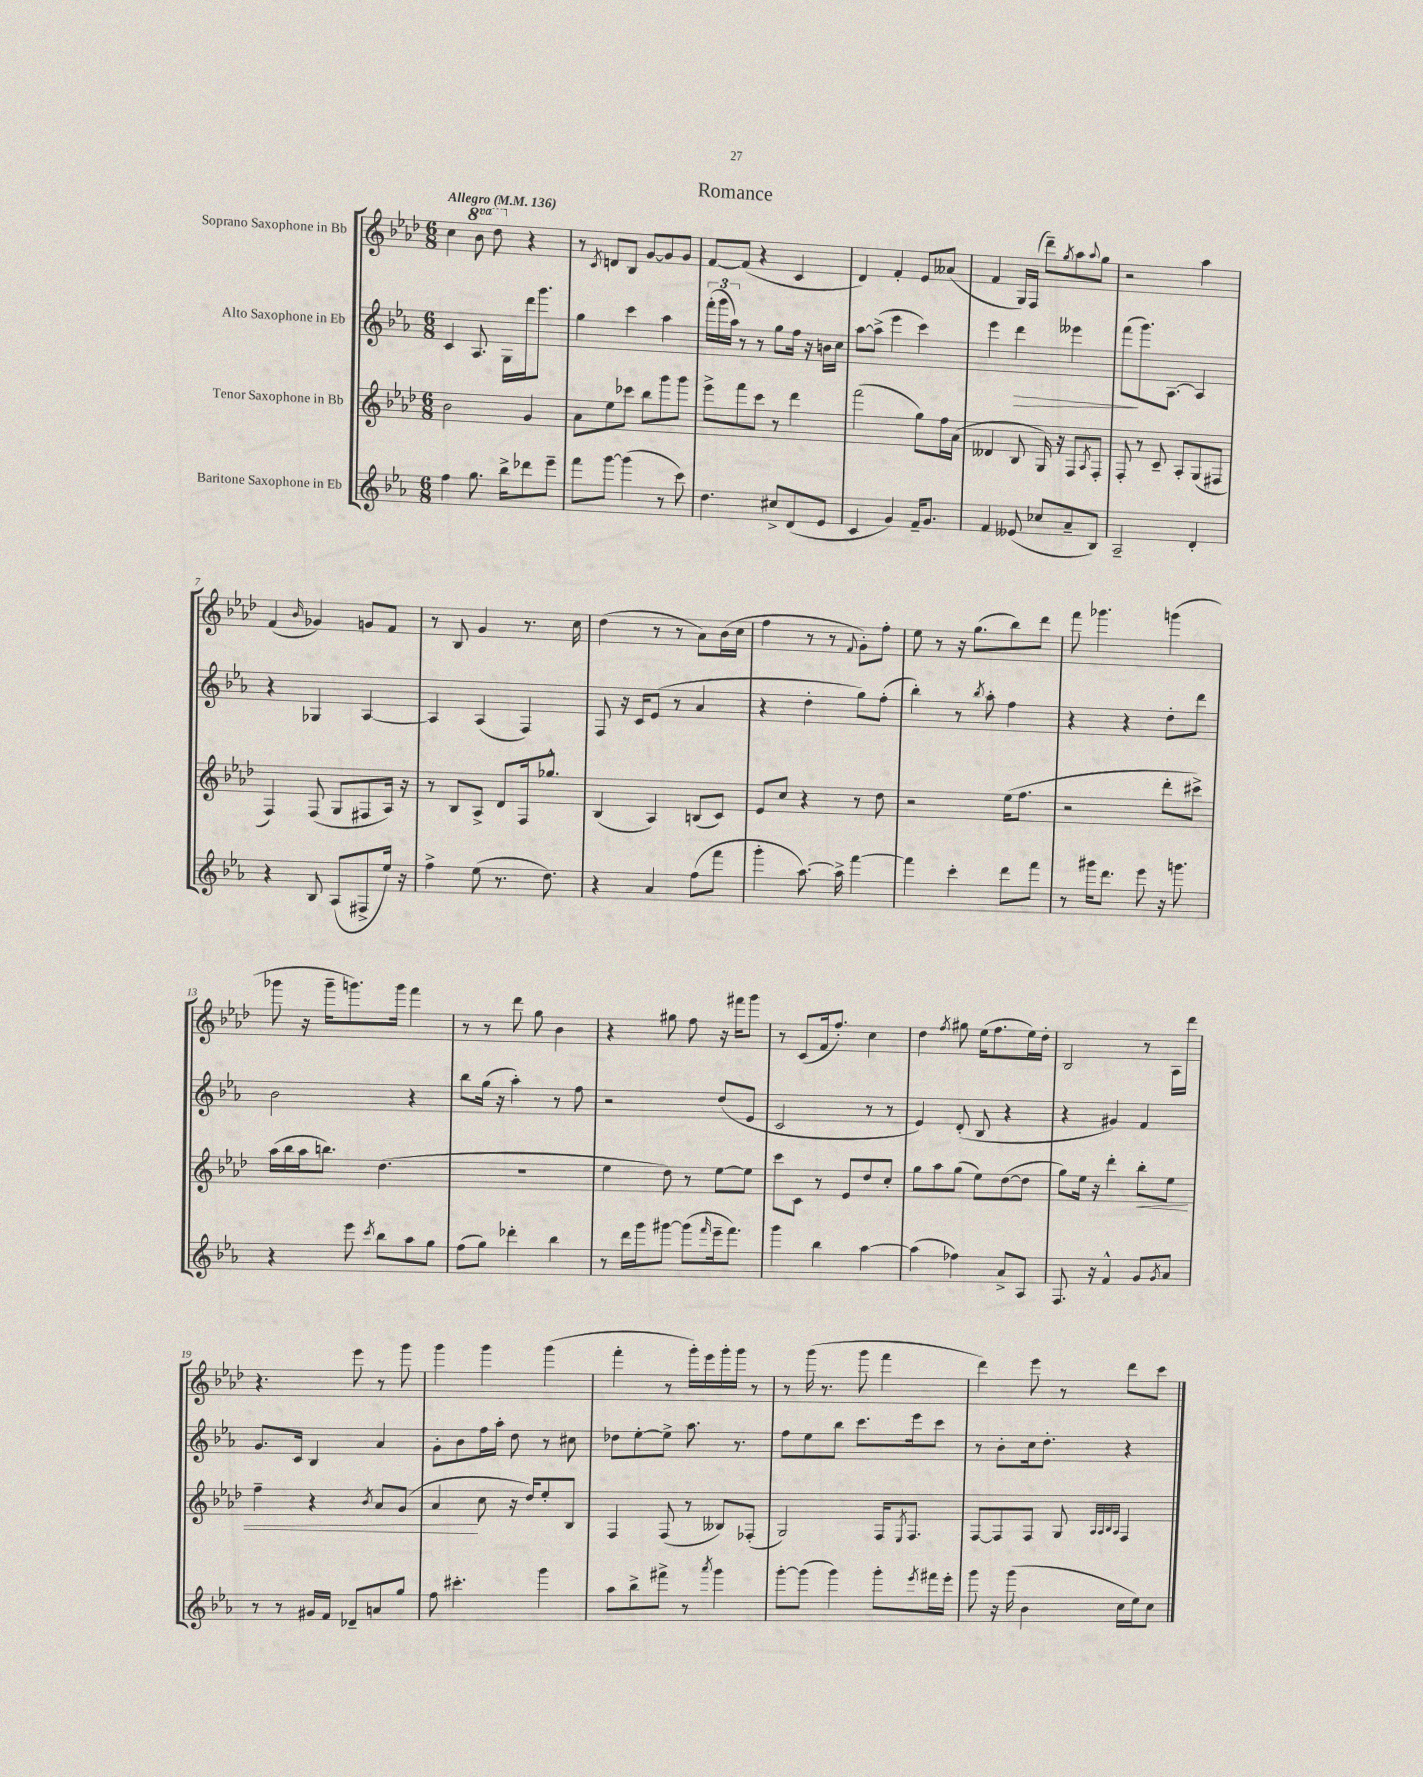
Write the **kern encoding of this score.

**kern	**kern	**dynam	**kern	**dynam	**kern
*part4	*part3	*part3	*part2	*part2	*part1
*staff4	*staff3	*staff3	*staff2	*staff2	*staff1
*I"Baritone Saxophone in Eb	*I"Tenor Saxophone in Bb	*	*I"Alto Saxophone in Eb	*	*I"Soprano Saxophone in Bb
*clefG2	*clefG2	*	*clefG2	*	*clefG2
*k[b-e-a-]	*k[b-e-a-d-]	*	*k[b-e-a-]	*	*k[b-e-a-d-]
*M6/8	*M6/8	*	*M6/8	*	*M6/8
*MM136	*MM136	*	*MM136	*	*MM136
=1	=1	=1	=1	=1	=1
!	!	!	!	!	!LO:TX:a:B:t=Allegro
4ff\	2b-\	.	4c/	.	4cc\
*	*	*	*	*	*8va
8.gg\	.	.	8.A-/	.	8bb-\
.	.	.	.	.	8ddd-\
16bb-^\KL	.	.	16G\LL	.	.
*	*	*	*	*	*X8va
8ddd-X\	4g/	.	16ddd\J	.	4r
.	.	.	8.ggg\J	.	.
8eee-~\J	.	.	.	.	.
=2	=2	=2	=2	=2	=2
8fff\L	8a-\L	.	4gg\	.	8r
.	.	.	.	.	8qc/
[8ggg\J	8ee-\	.	.	.	8dn/L
(4ggg\]	8ccc-X\J	.	4ccc\	.	8B-/J
.	8bb-\L	.	.	.	[8g/L
8r	8ggg\	.	4aa-\	.	8g/]
8ccc\)	8ggg\J	.	.	.	8g/J
=3	=3	=3	=3	=3	=3
4.dd\	8eee-^\L	.	(24fff'\LL	.	[8f/L
.	.	.	24ggg\	.	.
.	.	.	24aa-\JJ)	.	.
.	8fff\	.	8r	.	(8f/J]
.	8ccc\J	.	8r	.	4r
8cc#X^/L	8r	.	8gg\L	.	.
(8d/	4ddd-\	.	16ff\Jk	.	4c/
.	.	.	16r	.	.
8e-/J	.	.	16bn\LL	.	.
.	.	.	16cc\JJ	.	.
=4	=4	=4	=4	=4	=4
4c/	(2fff\	.	[8aa-\L	.	4d-/)
.	.	.	(8aa-^\J]	.	.
4g/)	.	.	4eee-\	.	4f'/
16f~/KL	8gg\L)	.	4ccc\)	.	8e-/L
8.g/J	.	.	.	.	.
.	16ff\L	.	.	.	(8a--X/J
.	(16a-\JJ	.	.	.	.
=5	=5	=5	=5	=5	=5
4f/	4d--X/	.	4eee-\	.	4f/
!	!	!	!	!LO:HP:b	!
(8e--X/	8B-/	.	4ddd\	>	16G/LL)
.	.	.	.	.	(16F/JJ
8cc-X/L	16G/)	.	.	.	8ddd-~\L)
.	16r	.	.	.	.
.	.	.	.	.	8qgg/
8a-~/	8F/L	.	4eee--X\	.	8aa-\
.	8qA-/	.	.	.	8qqaa-/
8B-/J)	8F'/J	.	.	.	8gg\J
=6	=6	=6	=6	=6	=6
2A-~/	8F'/	.	(8fff\L	.	2r
.	8r	.	8.ggg\)	]	.
.	8c~/	.	.	.	.
.	.	.	[8.A-\J	.	.
.	8A-'/L	.	.	.	.
4d'/	(8G/	.	4A-/]	.	4aa-\
.	8F#X/J	.	.	.	.
!!LO:LB:g=z
=7	=7	=7	=7	=7	=7
4r	4F/)	.	4r	.	(4f/
.	.	.	.	.	16qqb-/
8B-/	(8F/	.	4G-X/	.	4g-X/)
(8A-/L	8G/L	.	.	.	.
8F#X^/	8F#X/	.	[4A-/	.	8gn/L
16ee-/Jk)	16A-/Jk)	.	.	.	8f/J
16r	16r	.	.	.	.
=8	=8	=8	=8	=8	=8
4ff^\	8r	.	4A-/]	.	8r
.	8B-/L	.	.	.	8B-/
(8ee-\	8A-^/J	.	(4A-/	.	4g/
8.r	8d-/L	.	.	.	.
.	16F/k	.	4F/)	.	8.r
8.dd\)	8.gg-X^^/J	.	.	.	.
.	.	.	.	.	16cc\
=9	=9	=9	=9	=9	=9
4r	(4B-/	.	8F/	.	(4dd-\
.	.	.	16r	.	.
.	.	.	16c/KL	.	.
4a-/	4A-/)	.	(8e-/J	.	8r
.	.	.	8r	.	8r
(8ff\L	(8Bn/L	.	4a-/	.	8a-\L)
8fff\J	8c/J)	.	.	.	(16b-\L
.	.	.	.	.	16cc\JJ
=10	=10	=10	=10	=10	=10
4ggg'\	8e-/L	.	4r	.	4ff\
.	8cc/J	.	.	.	.
[8.aa-\)	4r	.	4dd'\	.	8r
.	.	.	.	.	8r
16aa-^\]	.	.	.	.	.
.	.	.	.	.	8qqf/
[4fff\	8r	.	8gg\L)	.	8g'\L)
.	8dd-\	.	(8ff'\J	.	8ff'\J
=11	=11	=11	=11	=11	=11
4fff\]	2r	.	4bb-'\)	.	8ee-\
.	.	.	.	.	8r
4ccc'\	.	.	8r	.	16r
.	.	.	.	.	(8.gg\L
.	.	.	8qbb-/	.	.
.	.	.	8aa-'\	.	.
8ddd\L	(16ee-\KL	.	4ff\	.	8bb-\)
.	8.ff\J	.	.	.	.
8fff\J	.	.	.	.	8ddd-\J
=12	=12	=12	=12	=12	=12
8r	2r	.	4r	.	8fff\
16ggg#X\KL	.	.	.	.	4.ggg-X\
8.ddd\J	.	.	.	.	.
.	.	.	4r	.	.
8eee-\	.	.	.	.	.
16r	8ddd-'\L	.	8dd'\L	.	(4gggn\
8.gggn\	.	.	.	.	.
.	8ccc#X^\J)	.	8ddd\J	.	.
!!LO:LB:g=z
=13	=13	=13	=13	=13	=13
4r	(16aa-\LL	.	2b-\	.	8ggg-X\
.	16bb-\	.	.	.	.
.	16aa-\J	.	.	.	16r
.	8.bbn\J)	.	.	.	16ggg-~\KL
8eee-\	.	.	.	.	8.gggn\)
8qccc/	.	.	.	.	.
8bb-\L	(4.dd-\	.	.	.	.
.	.	.	.	.	16ggg\Jk
8aa-\	.	.	4r	.	4fff\
8gg\J	.	.	.	.	.
=14	=14	=14	=14	=14	=14
(8ff\L	2.r	.	8bb-\L	.	8r
8gg\J)	.	.	(16gg\Jk	.	8r
.	.	.	16r	.	.
4ddd-X'\	.	.	4aa-'\)	.	8ddd-\
.	.	.	.	.	8gg\
4bb-\	.	.	8r	.	4b-\
.	.	.	8ff\	.	.
=15	=15	=15	=15	=15	=15
8r	4ee-\	.	2r	.	4r
16ddd\LL	.	.	.	.	.
16ggg\J	.	.	.	.	.
[8ggg#X\J	8dd-\)	.	.	.	8gg#X\
(8ggg#\L]	8r	.	.	.	8ff\
16qqfff/	.	.	.	.	.
16eee-~\k	[8ee-\L	.	(8dd/L	.	16r
8.fff\J)	.	.	.	.	16fff#X\KL
.	8ee-\J]	.	8e-/J	.	8ggg\J
=16	=16	=16	=16	=16	=16
4ggg\	8ccc\L	.	2c/	.	8r
.	8c\J	.	.	.	(8c/L
4bb-\	8r	.	.	.	16f/k
.	.	.	.	.	8.ff'/J)
.	8e-/L	.	.	.	.
[4aa-\	8dd-/	.	8r	.	4cc\
.	8cc'/J	.	8r	.	.
=17	=17	=17	=17	=17	=17
(4aa-\]	8gg\L	.	4e-/)	.	4dd-\
.	8aa-\	.	.	.	.
.	.	.	.	.	8qff/
4ff-X\)	(8gg\J	.	(8d'/	.	8gg#X\
.	8ee-\L)	.	8B-/	.	(16ee-\KL
.	.	.	.	.	8.ff\
8a-^/L	([8dd-\	.	4r	.	.
8A-/J	8dd-\J]	.	.	.	16ee-\L)
.	.	.	.	.	16dd-'\JJ
=18	=18	=18	=18	=18	=18
8.F/	8gg\L)	.	4r	.	2B-/
.	16ee-\Jk	.	.	.	.
16r	16r	.	.	.	.
4f^^/	4ddd-'\	.	4g#X/)	.	.
!	!	!LO:HP:b	!	!	!
8g/L	8bb-'\L	<	4f/	.	8r
8qg/	.	.	.	.	.
8a-/J	8ee-\J	.	.	.	16A-\LL
.	.	.	.	.	16ddd-\JJ
!!LO:LB:g=z
=19	=19	=19	=19	=19	=19
8r	4ff~\	.	8.g/L	.	4.r
8r	.	.	.	.	.
.	.	.	16c/Jk	.	.
16g#X/LL	4r	.	4B-/	.	.
16f/JJ	.	.	.	.	.
8d-X~/L	.	.	.	.	8eee-\
.	8qb-/	.	.	.	.
8an/	8a-/L	.	4a-/	.	8r
8gg/J	(8g/J	.	.	.	8ggg\
=20	=20	=20	=20	=20	=20
8ff\	4a-/	.	8g'\L	.	4ggg\
4.ccc#X'\	.	.	8b-\	.	.
.	8cc\	[	16ff\L	.	4ggg\
.	.	.	16aa-'\JJ	.	.
.	16r	.	8dd\	.	.
.	16dd-/KL)	.	.	.	.
4ggg\	8ee-'/	.	8r	.	(4ggg\
.	8B-/J	.	8cc#X\	.	.
=21	=21	=21	=21	=21	=21
8aa-\L	4F/	.	8dd-X\L	.	4fff'\
8bb-^\	.	.	[8ee-'\	.	.
8fff#X^\J	(8F/	.	8ee-^\J]	.	8r
8r	8r	.	8.aa-\	.	16ggg'\LL)
.	.	.	.	.	16eee-\
8qaaa-/	.	.	.	.	.
4ggg\	8B--X/L)	.	.	.	16ggg'\
.	.	.	8.r	.	16ggg\JJ
.	(8F-X'/J	.	.	.	8r
=22	=22	=22	=22	=22	=22
[8ggg'\L	2G/)	.	8ff\L	.	8r
(8ggg\J]	.	.	8ee-\	.	(16ggg\
.	.	.	.	.	8.r
4ggg\)	.	.	8bb-\J	.	.
.	.	.	8.ccc\L	.	8ggg\
8ggg'\L	16F/KL	.	.	.	4fff\
.	8qE-/	.	.	.	.
.	8.F/J	.	16eee-\k	.	.
8qeee-/	.	.	.	.	.
16fff#X\L	.	.	8ccc\J	.	.
16eee-'\JJ	.	.	.	.	.
=23	=23	=23	=23	=23	=23
8ggg\	[8F/L	.	8r	.	4ddd-\)
16r	8F/]	.	8b-'\L	.	.
(16ggg\	.	.	.	.	.
4b-\	8F/J	.	16cc\k	.	8eee-\
.	.	.	8.dd'\J	.	.
.	8G/	.	.	.	8r
.	32qqA-/LLL	.	.	.	.
.	32qqA-/	.	.	.	.
.	32qqB-/	.	.	.	.
.	32qqA-/JJJ	.	.	.	.
16cc\LL	4F/	.	4r	.	8ddd-\L
16ee-\J)	.	.	.	.	.
8cc\J	.	.	.	.	8ccc\J
==	==	==	==	==	==
*-	*-	*-	*-	*-	*-
